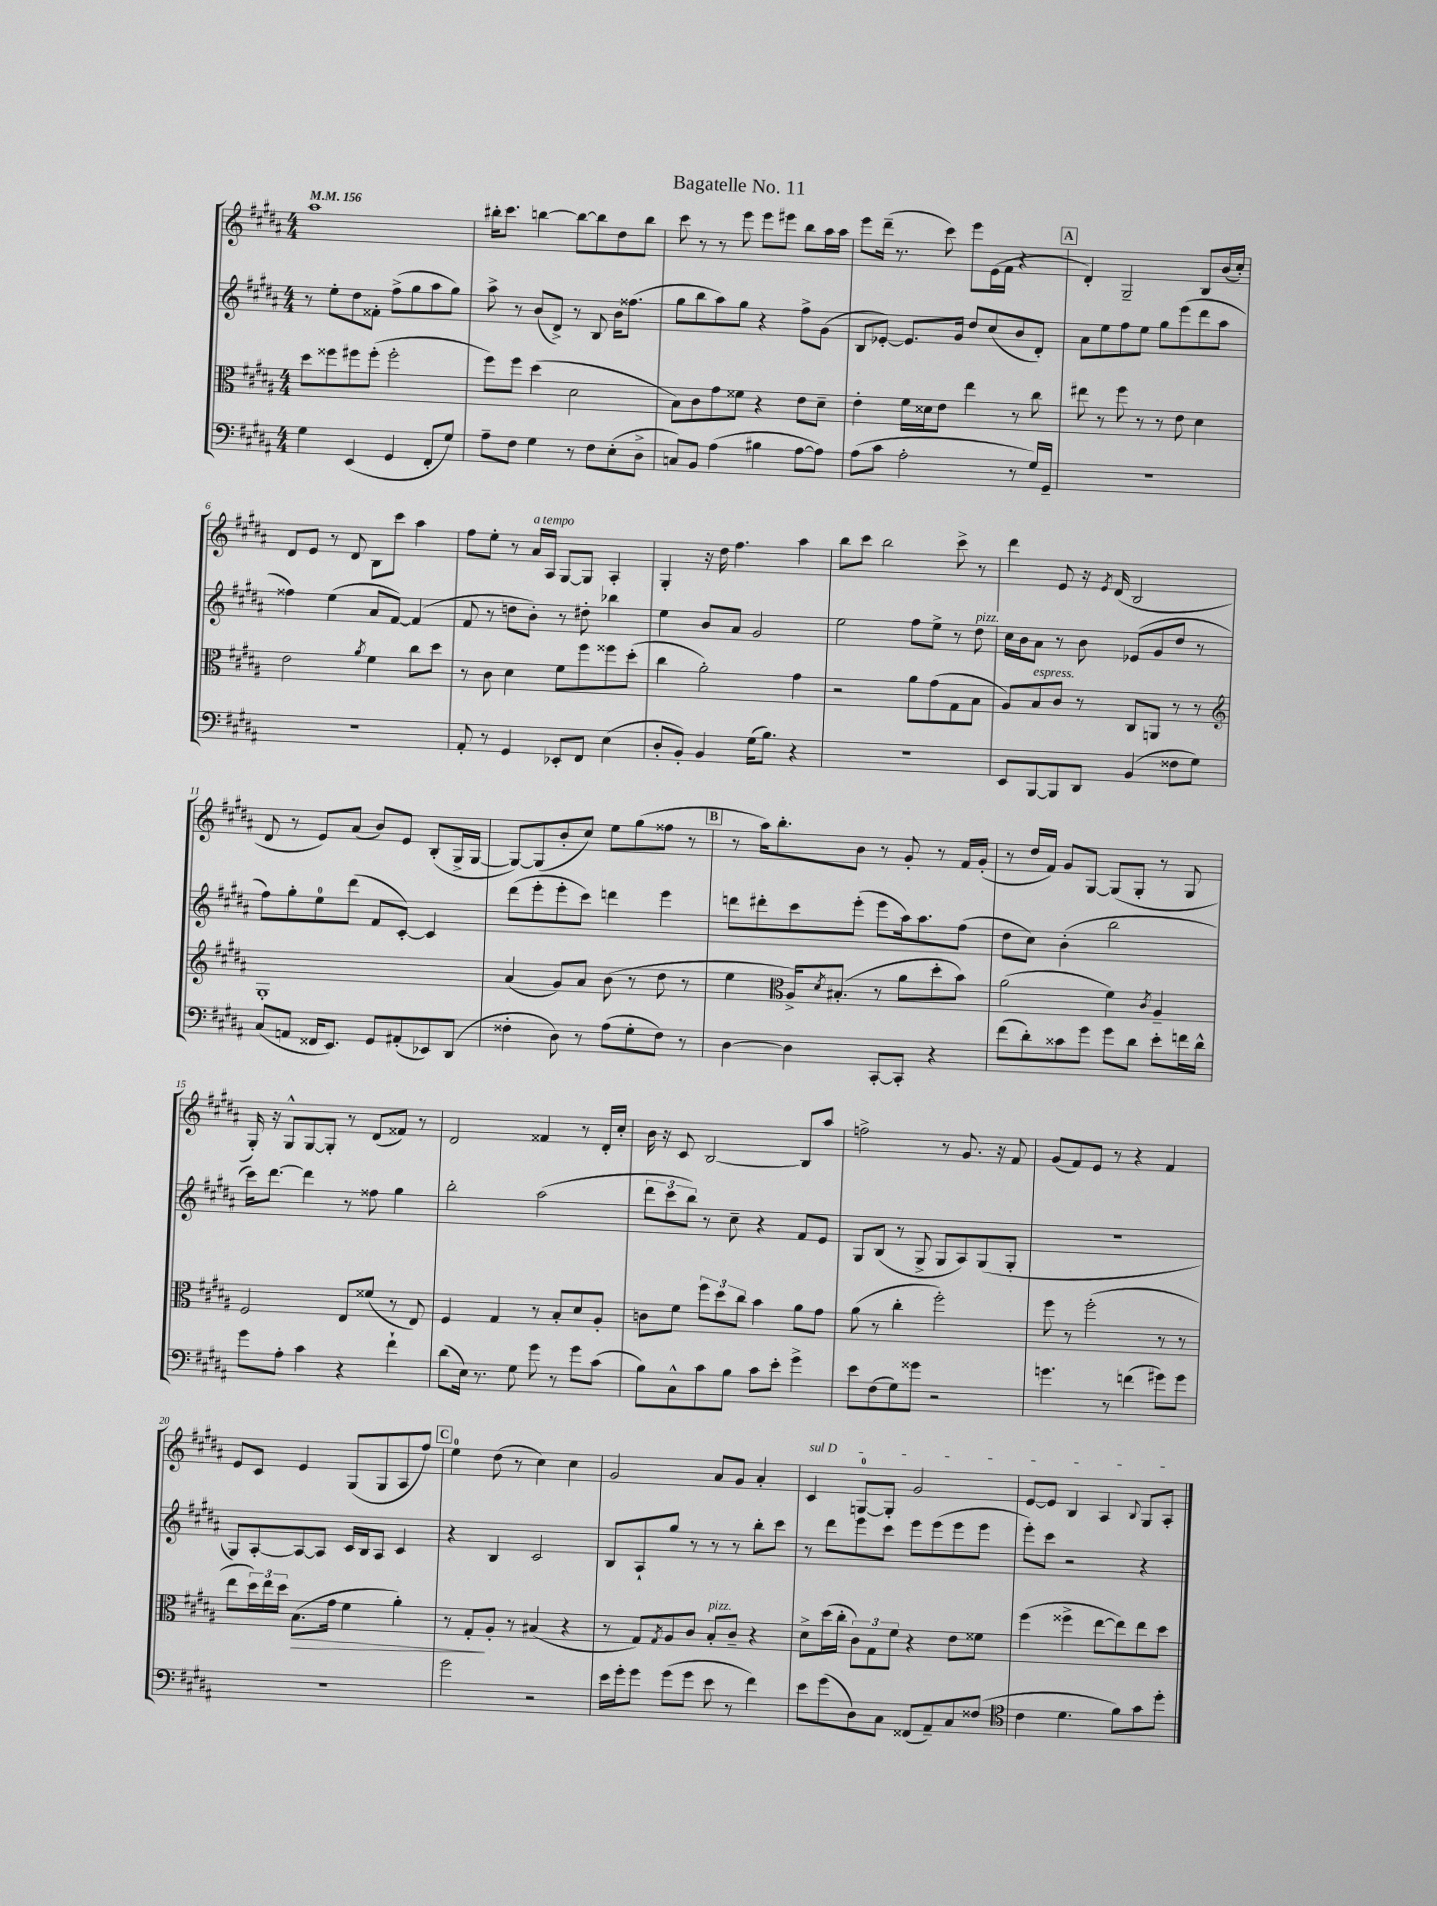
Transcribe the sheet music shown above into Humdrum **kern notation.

**kern	**kern	**dynam	**kern	**kern
*part4	*part3	*part3	*part2	*part1
*staff4	*staff3	*staff3	*staff2	*staff1
*clefF4	*clefC3	*	*clefG2	*clefG2
*k[f#c#g#d#a#]	*k[f#c#g#d#a#]	*	*k[f#c#g#d#a#]	*k[f#c#g#d#a#]
*M4/4	*M4/4	*	*M4/4	*M4/4
*MM156	*MM156	*	*MM156	*MM156
=1	=1	=1	=1	=1
4G#\	8dd#\L	.	8r	1aa#
.	8ff##X\	.	8ee'\L	.
(4EE/	8ff#X\	.	8dd#\	.
.	(8ff#'\J	.	8f##X'\J	.
4GG#/	2ff#'\	.	(8ff#^\L	.
.	.	.	8gg#\	.
8FF#'/L	.	.	8aa#\	.
8G#/J)	.	.	8gg#\J)	.
=2	=2	=2	=2	=2
8A#~\L	8ff#\L)	.	8aa#^\	16bb#X'\KL
.	.	.	.	8.ccc#\J
8F#\J	8ff#\J	.	8r	.
4G#\	(4dd#\	.	(8b/L	[4bbn\
.	.	.	8d#^/J)	.
8r	2d#\	.	8r	8bb\L_
8F#\L	.	.	8B/	8bb\]
(8E'\	.	.	16b\KL	8dd#\
.	.	.	(8.ff##X\J	.
8D#^\J	.	.	.	8bb\J
=3	=3	=3	=3	=3
8Cn/L)	8B\L)	.	8gg#\L	8ccc#\
8BB/J	8c#\	.	8bb\	8r
(4A#\	8g#\	.	8aa#\)	8r
.	8f##X\J	.	8gg#\J	8eee\
4B#X\	4r	.	4r	8eee\L
.	.	.	.	8eee#X\J
[8A#\L	8e\L	.	8ff#^\L	8bb\L
8A#\J])	8d#~\J	.	(8g#\J	16aa#\L
.	.	.	.	16aa#\JJ
=4	=4	=4	=4	=4
(8A#\L	4e'\	.	8B/L	8eee\L
8c#\J	.	.	[8e-X'/J)	(16ddd#~\Jk
.	.	.	.	8.r
2A#'\	16f#\LL	.	8.e-/L]	.
.	16d##X\J	.	.	.
.	8e\J	.	.	8ccc#\)
.	.	.	16g#/Jk	.
.	4ee\	.	8dd#/L	8eee\L
.	.	.	(8cc#/	(16e\L
.	.	.	.	16f#\JJ
8r	8r	.	8b/	4r
16G#/LL)	8cc#\	.	8d#'/J)	.
16GG#~/JJ	.	.	.	.
!!LO:REH:place=s1:t=A
=5	=5	=5	=5	=5
1r	8ee#X\	.	8a#\L	4d#'/)
.	8r	.	8ee\	.
.	8ff#\	.	8ff#\	2G#~/
.	8r	.	8ee\J	.
.	8r	.	8gg#\L	.
.	8e\	.	(8eee\	.
.	4d#\	.	8ddd#\	8B/L
.	.	.	8aa#\J	(16b/L
.	.	.	.	16cc#'/JJ)
!!LO:LB:g=z
=6	=6	=6	=6	=6
1r	2e\	.	4ff##X\)	8d#/L
.	.	.	.	8e/J
.	.	.	(4ee\	8r
.	.	.	.	8d#/
.	8qa#/	.	.	.
.	4f#\	.	8a#/L	8B\L
.	.	.	[8f#/J)	8ccc#\J
.	8cc#\L	.	(4f#/]	4aa#\
.	8dd#\J	.	.	.
=7	=7	=7	=7	=7
8AA#'/	8r	.	8f#/	8ff#\L
8r	8c#\	.	8r	8ee'\J
4GG#/	4d#\	.	8ddn\L	8r
!	!	!	!	!LO:TX:a:i:t=a tempo
.	.	.	8b'\J)	16a#/LL
.	.	.	.	16A#/JJ
8EE-X'/L	8f#\L	.	8r	[8G#/L
8FF#/J	8ff#\	.	8dd#X'\	8G#/J]
(4E\	8ff##X\	.	4bb-X\	4A#'/
.	(8dd#'\J	.	.	.
=8	=8	=8	=8	=8
8D#'/L	4cc#\	.	4ee\	4G#'/
8BB'/J)	.	.	.	.
4BB/	2a#'\)	.	8b/L	16r
.	.	.	.	16dd#\
.	.	.	8a#/J	4.ff#\
(16G#\KL	.	.	2g#/	.
8.B\J)	.	.	.	.
4r	4g#\	.	.	4aa#\
=9	=9	=9	=9	=9
1r	2r	.	2ee\	8bb\L
.	.	.	.	8ccc#\J
.	.	.	.	2bb\
.	8a#\L	.	8ff#\L	.
.	(8g#\	.	8ee^\J	.
.	8G#\	.	8r	8ccc#^\
!	!	!	!LO:TX:a:i:t=pizz.	!
.	8B\J	.	8dd#\	8r
=10	=10	=10	=10	=10
8EE/L	8A#/L)	.	16cc#\LL	4ddd#\
.	.	.	16b\J	.
!	!LO:TX:a:i:t=espress.	!	!	!
[8BBB/	8B/	.	8a#\J	.
8BBB/]	8c#/J	.	8r	8e/
8DD#/J	8r	.	8b\	16r
.	.	.	.	8qe/
.	.	.	.	(16d#/
(4BB/	8C#/L	.	(8e-X/L	2B/
.	8AAn/J	.	8g#/	.
8F##X\L	8r	.	8dd#/J	.
8G#\J)	8r	.	8r	.
!!LO:LB:g=z
=11	=11	=11	=11	=11
*	*clefG2	*	*	*
(8C#/L	1G#'	.	8ff#\L)	8d#/
8AAn/J	.	.	8gg#'\	8r
16FF##X/KL	.	.	8ee\	8e/L)
8.EE/J)	.	.	.	.
.	.	.	(8ddd#\J	(8a#/J
8GG#/L	.	.	8f#/L	8b/L)
(8AA#X'/	.	.	[8c#'/J)	8e/J
8EE-X/)	.	.	4c#/]	(8B'/L
(8DD#/J	.	.	.	16G#^/L
.	.	.	.	[16G#/JJ
=12	=12	=12	=12	=12
4F##X'\	(4a#/	.	(8ddd#\L	8G#/L_)
.	.	.	8eee'\	(8G#/]
8D#\)	8g#/L)	.	8eee'\	8b'/
8r	8a#/J	.	8ccc#\J)	8cc#/J)
(8A#\L	(8b\	.	4dddn\	8ee\L
8G#'\	8r	.	.	(8gg#\
8F##\J)	8dd#\	.	4eee\	8ff##X\J
8r	8r	.	.	8r
!!LO:REH:place=s1:t=B
=13	=13	=13	=13	=13
[4D#\	4ee\	.	8dddn\L	8r
.	.	.	8ddd#X'\	16aa#\KL)
.	.	.	.	8.bb'\
*	*clefC3	*	*	*
4D#\]	16A#^/KL)	.	8ccc#\	.
.	8qd#/	.	.	.
.	(8.B#X'/J	.	.	.
.	.	.	(8eee'\J	8b\J
[8CC#'/L	8r	.	8eee\L	8r
8CC#'/J]	8a#\L	.	16aa#\k)	8g#'/
.	.	.	8.aa#\	.
4r	8dd#'\	.	.	8r
.	8b\J)	.	(8ff#\J	16f#/LL
.	.	.	.	(16g#'/JJ
=14	=14	=14	=14	=14
(8f#\L	(2a#\	.	8dd#\L	8r
8d#'\)	.	.	8cc#\J)	16dd#/LL
.	.	.	.	16f#/JJ)
8c##X\	.	.	(4b'\	8g#/L
8g#\J	.	.	.	[8G#/J
8g#\L	4f#\)	.	2bb\	(8G#/L]
8d#\J	.	.	.	8G#'/J
.	8qc#/	.	.	.
8e'\L	4A#~/	.	.	8r
16fn\L	.	.	.	8G#/
16d#^^\JJ	.	.	.	.
!!LO:LB:g=z
=15	=15	=15	=15	=15
8g#\L	2F#/	.	16ccc#\KL)	16G#'/)
.	.	.	[8.ddd#\J	16r
8A#'\J	.	.	.	8G#^^/L
4c#\	.	.	4ddd#\]	[8G#/
.	.	.	.	8G#'/J]
4r	8E/L	.	8r	8r
.	(8f##X/J	.	8ff##X\	(8d#/L
4f#`\	8r	.	4gg#\	8f##X/J)
.	8E/)	.	.	8r
=16	=16	=16	=16	=16
(8d#\L	4F#/	.	2bb'\	2d#/
16E\Jk)	.	.	.	.
8.r	.	.	.	.
.	4G#/	.	.	.
8G#\	.	.	.	.
8g#\	8r	.	(2aa#\	4f##X/
8r	8B'/L	.	.	.
8g#\L	8d#/	.	.	8r
(8c#\J	8A#'/J	.	.	16d#'/LL
.	.	.	.	16cc#'/JJ
=17	=17	=17	=17	=17
8B\L)	8cn\L	.	12ddd#\L	16b\
.	.	.	.	16r
.	.	.	12ccc#\	.
8C#^^\	8f#\J	.	.	8c#/
.	.	.	12bb\J)	.
8c#\	12ff#\L	.	8r	[2B/
.	12dd#\	.	.	.
8B\J	.	.	8cc#~\	.
.	12cc#\J	.	.	.
8c#\L	4b\	.	4r	.
8e'\J	.	.	.	.
4g#^\	8a#\L	.	8f#/L	8B/L]
.	8g#\J	.	8e/J	8aa#/J
=18	=18	=18	=18	=18
8e\L	(8a#\	.	8G#/L	2ffn^\
(8F#\	8r	.	(8B/J	.
8G#\)	4cc#'\	.	8r	.
8g##X\J	.	.	8G#^/	.
2r	2ff#'\)	.	8G#/L	8r
.	.	.	8A#/)	8.g#/
.	.	.	(8G#/	.
.	.	.	.	16r
.	.	.	8G#'/J	8f#/
=19	=19	=19	=19	=19
4.gn\	8ff#\	.	1r	(8g#/L
.	8r	.	.	8f#/)
.	(2ff#'\	.	.	8e/J
8r	.	.	.	8r
(4fn\	.	.	.	4r
8g#X\L)	8r	.	.	4f#/
8g#\J	8r	.	.	.
!!LO:LB:g=z
=20	=20	=20	=20	=20
1r	8ee\L	.	8G#/L)	8e/L
.	24dd#\L)	.	[8A#'/	8c#/J
.	24ee\	.	.	.
.	24dd#\JJ	.	.	.
!	!	!LO:HP:b	!	!
.	(8.B\L	>	8A#/_	4e/
.	.	.	8A#/J]	.
.	16g#\Jk	.	.	.
.	4f#\	.	16c#/LL	(8G#/L
.	.	.	16B/J	.
.	.	.	8A#/J	8G#/
.	4a#'\)	.	4c#/	8A#/
.	.	.	.	8ff#/J)
!!LO:REH:place=s1:t=C
=21	=21	=21	=21	=21
2g#\	8r	.	4r	4ee\
.	8G#'/L	.	.	.
.	8A#'/J	]	4B/	(8dd#\
.	8r	.	.	8r
2r	(4B#X/	.	2c#/	4cc#\)
.	4r	.	.	4cc#\
=22	=22	=22	=22	=22
16e\LL	8r	.	8B/L	2g#/
16g#'\J	.	.	.	.
8g#\J	8G#/L)	.	8A#`/	.
.	8qG#/	.	.	.
(8g#\L	8A#/	.	8gg#/J	.
8g#\J	8c#/J	.	8r	.
!	!LO:TX:a:i:t=pizz.	!	!	!
8e\	8B'/L	.	8r	8a#/L
8r	8c#~/J	.	8r	8g#/J
4f#\)	4r	.	8bb'\L	4a#'/
.	.	.	8ccc#\J	.
=23	=23	=23	=23	=23
!	!	!	!	!LO:TX:a:i:t=sul D
8e\L	8d#^\L	.	8r	4c#/
(8g#\	(16dd#\L	.	8ddd#\L	.
.	16cc#'\JJ	.	.	.
8D#\)	12c#\L)	.	8eee\	[8Gn/L
.	12G#\	.	.	.
8C#\J	.	.	8ccc#\J	8G'/J]
.	12f#\J	.	.	.
(8FF##X/L	4r	.	8eee\L	2g#/
8AA#~/)	.	.	(8eee\	.
8C#/	8e\L	.	8eee\	.
(8F##X/J	8f##X\J	.	8eee\J	.
=24	=24	=24	=24	=24
*clefC4	*	*	*	*
4c#\	(4ff#\	.	8eee'\L)	[8e/L
.	.	.	8ccc#\J	8e/J]
4.d#\	4ff##X^\	.	2r	4B/
.	[8ee\L	.	.	4A#/
8f#\L)	8ee\])	.	.	.
.	.	.	.	8qqB/
8g#\	8ee\	.	4r	8G#/L
8dd#'\J	8dd#\J	.	.	8A#'/J
==	==	==	==	==
*-	*-	*-	*-	*-
